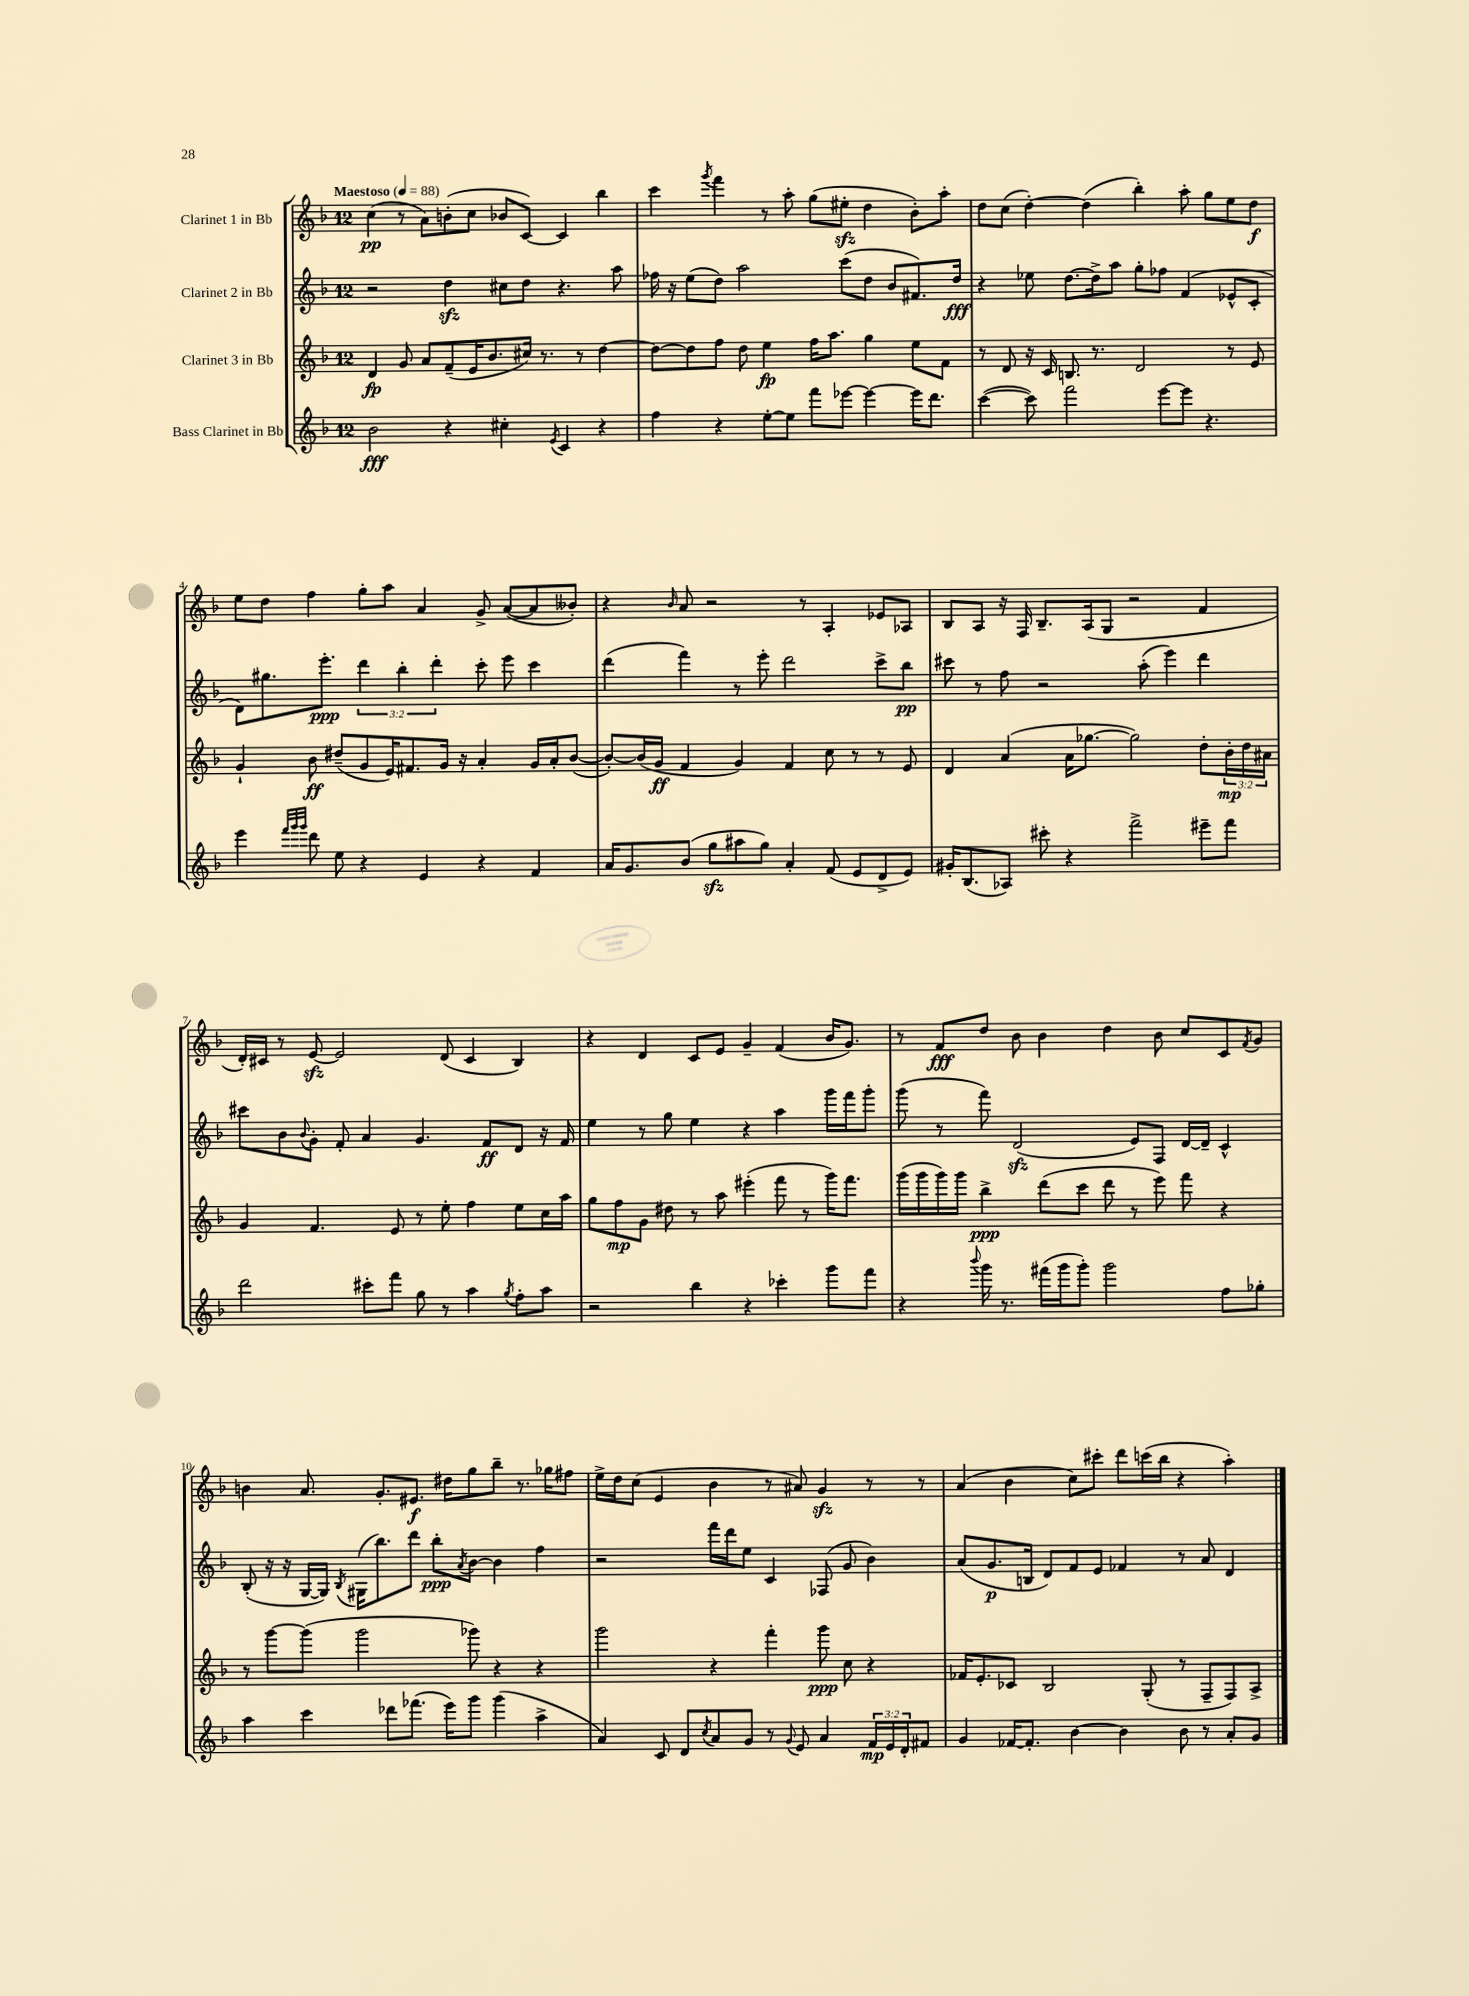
<<
\new StaffGroup <<
\new Staff = "s0" \with { instrumentName = "Clarinet 1 in Bb" } {
    \clef treble \key f \major \once \override Staff.TimeSignature.style = #'single-digit \time 12/8 \tempo "Maestoso" 4 = 88
    c''4\pp( r8 a'8) b'8-.( c''8 bes'8 c'8~) c'4 bes''4 |
    c'''4 \acciaccatura { g'''8 } f'''4 r8 a''8-. g''8( eis''8-.\sfz d''4 bes'8-.) a''8-. |
    d''8 c''8( d''4~-.) d''4( bes''4-.) a''8-. g''8 e''8 d''8\f |
    e''8 d''8 f''4 g''8-. a''8 a'4 g'8-> a'8~( a'8 beses'8-.) |
    r4 \grace { bes'16 } a'8 r2 r8 a4-. ees'8 aes8 |
    bes8 a8 r16 f16 bes8.-- a16( g8 r2 f'4 |
    d'16-.) cis'16 r8 e'8~\sfz e'2 d'8( cis'4 bes4) |
    r4 d'4 c'8 e'8 g'4-- f'4( bes'16 g'8.) |
    r8 f'8\fff d''8 bes'8 bes'4 d''4 bes'8 c''8 c'8 \acciaccatura { f'8 } g'8 |
    b'4 a'8. g'8.-. eis'8.\f dis''16 g''8 bes''8-- r8. ges''16 fis''8 |
    e''16-> d''16 c''8( e'4 bes'4 r8 ais'8) g'4\sfz r8 r8 |
    a'4( bes'4 c''8) cis'''8-. d'''8 c'''16( bes''16 r4 a''4-.) \bar "|." |
}
\new Staff = "s1" \with { instrumentName = "Clarinet 2 in Bb" } {
    \clef treble \key f \major \once \override Staff.TimeSignature.style = #'single-digit \time 12/8 \override Staff.TupletNumber.text = #tuplet-number::calc-fraction-text
    r2 d''4\sfz cis''8 d''8 r4. a''8 |
    fes''16 r16 e''8( d''8) a''2 c'''8( d''8 bes'8 fis'8.) d''16\fff |
    r4 ees''8 d''8.~ d''16-> a''8 g''8-. fes''8 f'4( ees'8-^ c'8-. |
    d'8) gis''8. e'''8.-.\ppp \tuplet 3/2 { d'''4 bes''4-. d'''4-. } c'''8-. e'''8 c'''4 |
    d'''4( f'''4) r8 e'''8-. d'''2 c'''8-> bes''8\pp |
    cis'''8 r8 f''8 r2 a''8-.( e'''4) d'''4 |
    cis'''8 bes'8 \appoggiatura { bes'8 } g'8-. f'8-. a'4 g'4. f'8\ff d'8 r16 f'16 |
    e''4 r8 g''8 e''4 r4 a''4 g'''16 f'''16 g'''8-. |
    g'''8( r8 f'''8) d'2\sfz( e'8) f8 d'16~ d'16-- c'4-^ |
    bes8-.( r16 r16 g16~ g16) \acciaccatura { bes8 } gis16( bes''8.) d'''8 bes''8-.\ppp \acciaccatura { a'8 } bes'8~ bes'4 f''4 |
    r2 f'''16 d'''16 e''8 c'4 fes8( g'8 bes'4) |
    a'8( g'8.\p b16 d'8) f'8 e'8 fes'4 r8 a'8 d'4 \bar "|." |
}
\new Staff = "s2" \with { instrumentName = "Clarinet 3 in Bb" } {
    \clef treble \key f \major \once \override Staff.TimeSignature.style = #'single-digit \time 12/8 \override Staff.TupletNumber.text = #tuplet-number::calc-fraction-text
    d'4\fp g'8 a'8 f'8--( e'16 bes'8. cis''16) r8. r8 d''4~ |
    d''8~ d''8 f''8 d''8 e''4\fp f''16 a''8. g''4 e''8 f'8 |
    r8 d'8 r16 c'16 b8. r8. d'2 r8 e'8 |
    g'4-! bes'8\ff dis''8--( g'8 e'16) fis'8. g'16 r16 a'4-. g'16 a'16-. bes'8~( |
    bes'8~-.) bes'16( g'16\ff f'4 g'4) f'4 c''8 r8 r8 e'8 |
    d'4 a'4( a'16 ges''8.~ ges''2) d''8-. \tuplet 3/2 { bes'16-.\mp d''16 ais'16 } |
    g'4 f'4. e'8 r8 e''8-. f''4 e''8 c''16 a''16 |
    g''8 f''8\mp g'8 dis''8 r8 a''8 eis'''4-.( f'''8 r8 g'''16) f'''8. |
    g'''16( g'''16 g'''16) g'''16 bes''4->\ppp d'''8( c'''8 d'''8 r8 e'''8) f'''8 r4 |
    r8 g'''8~ g'''8( g'''2 ges'''8) r4 r4 |
    g'''2 r4 f'''4-. g'''8\ppp c''8 r4 |
    fes'16 e'8.-. ces'8 bes2 g8-.( r8 f8-- f8) a8-> \bar "|." |
}
\new Staff = "s3" \with { instrumentName = "Bass Clarinet in Bb" } {
    \clef treble \key f \major \once \override Staff.TimeSignature.style = #'single-digit \time 12/8 \override Staff.TupletNumber.text = #tuplet-number::calc-fraction-text
    bes'2\fff r4 cis''4-. \acciaccatura { e'8 } c'4 r4 |
    f''4 r4 e''8~-. e''8 f'''8 ees'''8~ ees'''4~ ees'''16 d'''8. |
    c'''4~( c'''8) f'''2 e'''8~ e'''8 r4. |
    e'''4 \grace { f'''32 g'''32 g'''32 } d'''8 e''8 r4 e'4 r4 f'4 |
    a'16 g'8. bes'8( g''8\sfz ais''8 g''8) a'4-. f'8( e'8 d'8-> e'8) |
    gis'16-. bes8.( aes8) cis'''8-. r4 f'''2-> eis'''8-- f'''8 |
    d'''2 cis'''8-. f'''8 g''8 r8 a''4 \acciaccatura { g''8 } f''8-. a''8 |
    r2 bes''4 r4 ces'''4-. g'''8 f'''8 |
    r4 \appoggiatura { bes'''8 } g'''16 r8. fis'''16( g'''16 g'''8-.) g'''2 f''8 ges''8-. |
    a''4 c'''4 des'''8 fes'''8.( e'''16) g'''8 g'''4( a''4-> |
    a'4) c'8 d'8 \acciaccatura { c''8 } a'8 g'8 r8 \appoggiatura { g'8 } e'8 a'4 \tuplet 3/2 { f'16\mp e'16 d'16-. } fis'8 |
    g'4 fes'16~ fes'8.-. bes'4~ bes'4 bes'8 r8 a'8-. g'8 \bar "|." |
}
>>
>>
